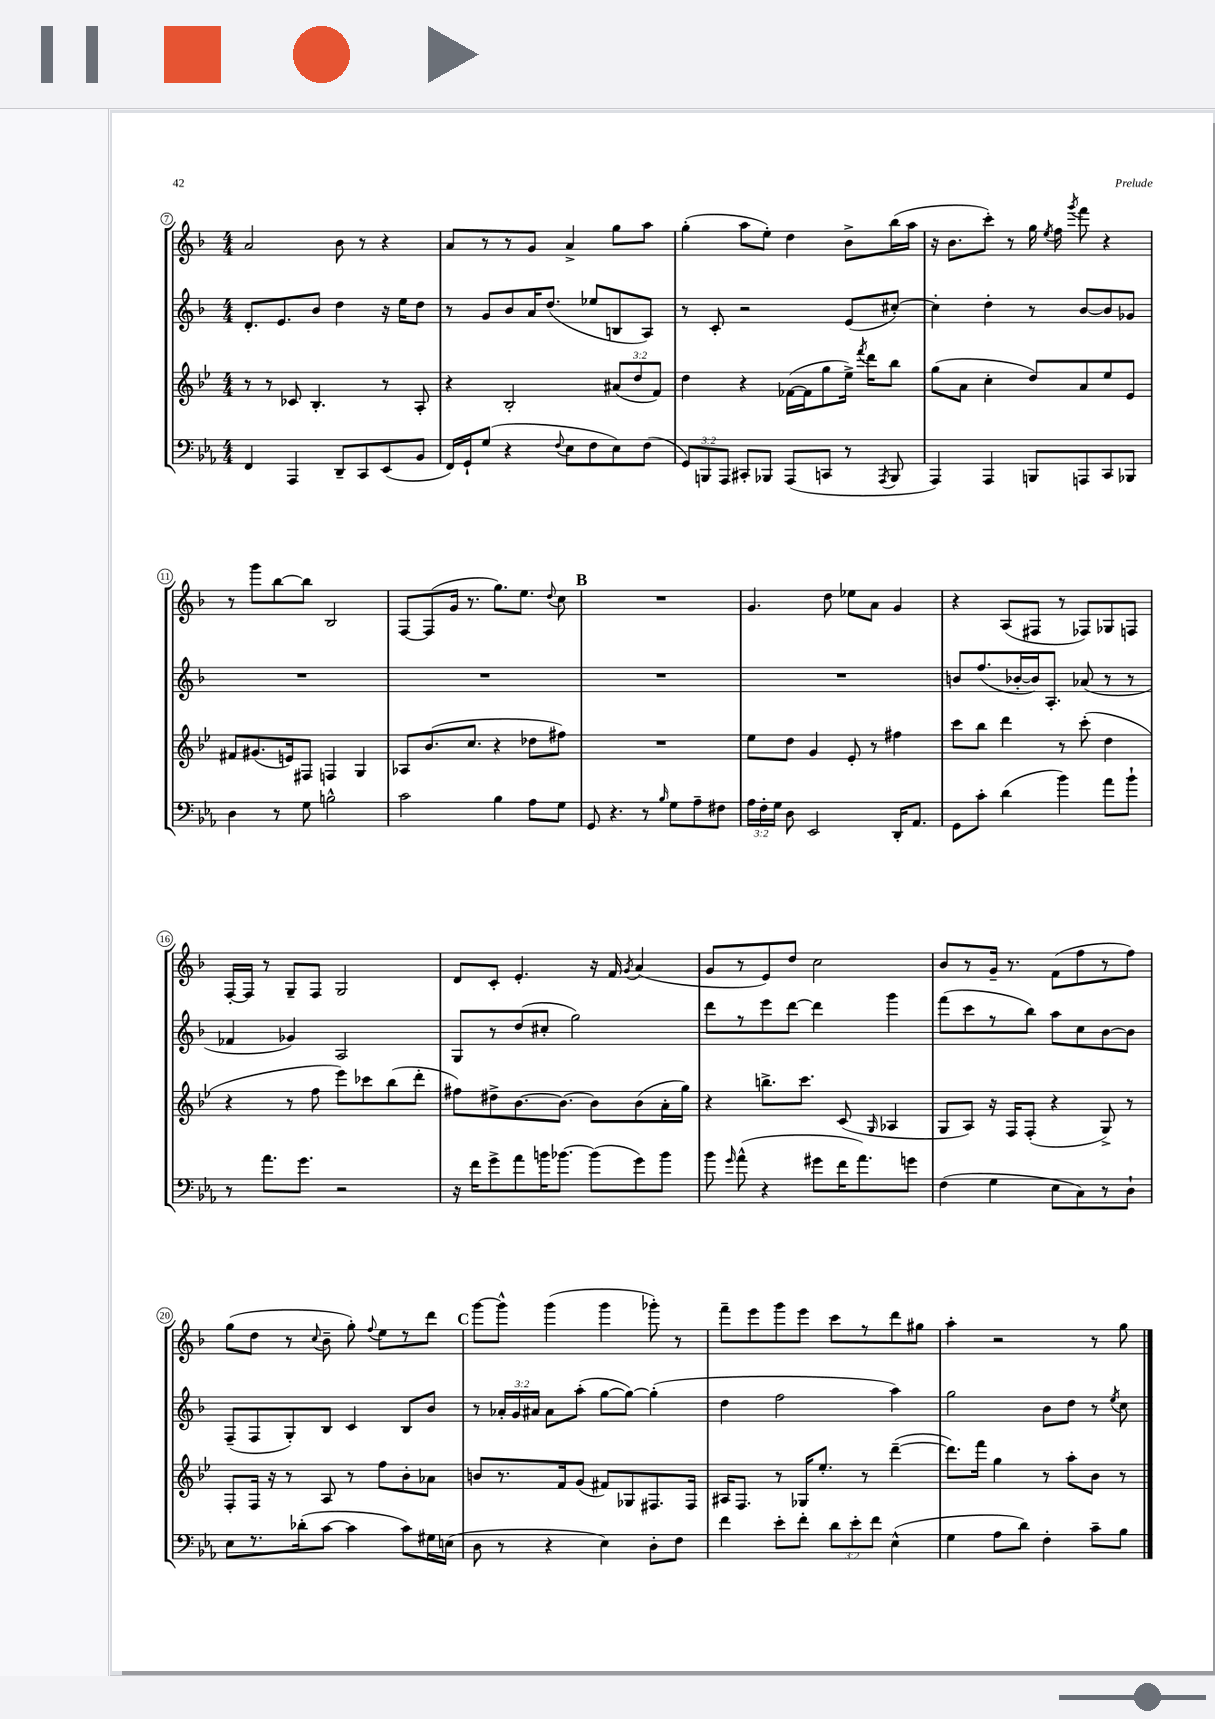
<<
\new StaffGroup <<
\new Staff = "s0" {
    \clef treble \key f \major \numericTimeSignature \time 4/4
    \autoBeamOff a'2 bes'8 r8 r4 |
    a'8[ r8 r8 g'8] a'4-> g''8[ a''8] |
    g''4-.( a''8[ e''8]-.) d''4 bes'8[-> bes''16( a''16] |
    r16 bes'8.[ c'''8]-.) r8 g''16 \acciaccatura { e''8 } f''16 \acciaccatura { g'''8 } f'''8 r4 |
    r8 g'''8[ bes''8~ bes''8] bes2 |
    f8[~ f8( g'16] r8. g''8.[) e''8.] \appoggiatura { d''8 } c''8 |
    \mark \markup { \bold "B" } R1 |
    g'4. d''8 ees''8[ a'8] g'4 |
    r4 a8[( fis8] r8 fes8[) ges8 f8] |
    f16[~-. f16] r8 g8[-- f8] g2 |
    d'8[ c'8]-. e'4.-. r16 f'16 \acciaccatura { g'8 } a'4( |
    g'8[ r8 e'8) d''8] c''2 |
    bes'8[ r8 g'16]-- r8. f'8[( f''8 r8 f''8]) |
    g''8[( d''8] r8 \appoggiatura { c''8 } bes'8-- g''8-.) \appoggiatura { f''8 } e''8[ r8 d'''8] |
    \mark \markup { \bold "C" } g'''8[~ g'''8]-^ g'''4( g'''4 ges'''8-.) r8 |
    f'''8[-- e'''8 g'''8 e'''8] c'''8[ r8 d'''8 gis''8] |
    a''4-. r2 r8 g''8 \bar "|." |
}
\new Staff = "s1" {
    \clef treble \key f \major \numericTimeSignature \time 4/4 \override Staff.TupletNumber.text = #tuplet-number::calc-fraction-text
    \autoBeamOff d'8.[-. e'8. bes'8] d''4 r16 e''16[ d''8] |
    r8 g'8[ bes'8 a'16 d''8.]( ees''8[ b8 a8]) |
    r8 c'8-. r2 e'8[( cis''8]~-.) |
    cis''4-. d''4-. r8 bes'8[~ bes'8 ges'8] |
    R1 |
    R1 |
    \mark \markup { \bold "B" } R1 |
    R1 |
    b'8[ f''8.( bes'16~-. bes'16) a8.]-. aes'8( r8 r8 |
    fes'4 ges'4) a2 |
    g8[ r8 d''8( cis''8]-. g''2) |
    d'''8[ r8 e'''8 d'''8]~ d'''4 g'''4 |
    f'''8[( c'''8 r8 bes''8]) a''8[ c''8 bes'8~ bes'8] |
    f8[--( f8 g8-.) bes8] c'4 bes8[ bes'8] |
    \mark \markup { \bold "C" } r8 \tuplet 3/2 { aes'16[-. g'16 ais'16] } ais'8[ a''8]-.( g''8[~ g''8]~) g''4-.( |
    d''4 f''2 a''4) |
    g''2 bes'8[ d''8] r8 \acciaccatura { e''8 } c''8 \bar "|." |
}
\new Staff = "s2" {
    \clef treble \key bes \major \numericTimeSignature \time 4/4 \override Staff.TupletNumber.text = #tuplet-number::calc-fraction-text
    \autoBeamOff r8 r8 ces'8 bes4.-. r8 a8-. |
    r4 bes2-. \tuplet 3/2 { ais'8[( d''8 f'8]) } |
    d''4 r4 fes'16[~( fes'16 g''8 ees''16]->) \acciaccatura { f'''8 } d'''16[ bes''8] |
    g''8[( a'8] c''4-. d''8[) a'8 ees''8 ees'8] |
    fis'8[ gis'8.( e'16) fis8] f4 g4 |
    aes8[ bes'8.( c''8.] r4 des''8[ fis''8]) |
    \mark \markup { \bold "B" } R1 |
    ees''8[ d''8] g'4 ees'8-. r8 fis''4 |
    c'''8[ bes''8] d'''4 r8 c'''8-.( d''4 |
    r4 r8 f''8 ees'''8[) ces'''8 bes''8( d'''8]-. |
    fis''8[) dis''8-> bes'8.~ bes'8.]~ bes'8[ bes'8( a'16-. g''16]) |
    r4 b''8.[-> c'''8.] c'8( \grace { g16 } aes4 |
    g8[ a8]) r16 f16[ f8]-.( r4 g8->) r8 |
    f8[-. f16] r16 r8 a8 r8 f''8[ bes'8-. aes'8] |
    \mark \markup { \bold "C" } b'8[ r8. f'16 g'8]( fis'8[) ges8 fis8. fis16] |
    ais16[ f8.] r8 ges16[ ees''8.]-. r8 d'''4~--( |
    d'''8.[) f'''16] g''4 r8 a''8[-. bes'8] r8 \bar "|." |
}
\new Staff = "s3" {
    \clef bass \key ees \major \numericTimeSignature \time 4/4 \override Staff.TupletNumber.text = #tuplet-number::calc-fraction-text
    \autoBeamOff f,4 aes,,4 d,8[-- c,8 ees,8( bes,8] |
    f,16[) g,16-! g8]( r4 \appoggiatura { f8 } ees8[ f8 ees8) f8]( |
    \tuplet 3/2 { g,8[) b,,8 aes,,8] } cis,8[-. bes,,8] aes,,8[( c,8] r8 \acciaccatura { aes,,8 } bes,,8 |
    aes,,4) aes,,4 b,,8[ a,,8 c,8 bes,,8] |
    d4 r8 g8 b2-^ |
    c'2 bes4 aes8[ g8] |
    \mark \markup { \bold "B" } g,8 r4. r8 \grace { bes16 } g8[ aes8-- fis8] |
    \tuplet 3/2 { aes16[ f16-. g16] } d8 ees,2 d,16[-. aes,8.] |
    g,8[ c'8]-. d'4( bes'4) aes'8[ bes'8]-! |
    r8 aes'8.[ g'8.] r2 |
    r16 f'16[ g'8-> aes'8 b'16 bes'8.]~ bes'8[( g'8) bes'8] |
    bes'8 \grace { g'16 } aes'8-^( r4 gis'8[ f'16 aes'8.) g'8] |
    f4( g4 ees8[ c8) r8 d8]-! |
    ees8[ r8. des'16-.( c'8]~ c'4 c'8[) gis16 e16]( |
    \mark \markup { \bold "C" } d8 r8 r4 ees4) d8[-. f8] |
    f'4 ees'8[-. f'8]-. \tuplet 3/2 { d'8[ ees'8-. f'8] } ees4-^( |
    g4 aes8[ d'8]) f4-. c'8[-- bes8] \bar "|." |
}
>>
>>
